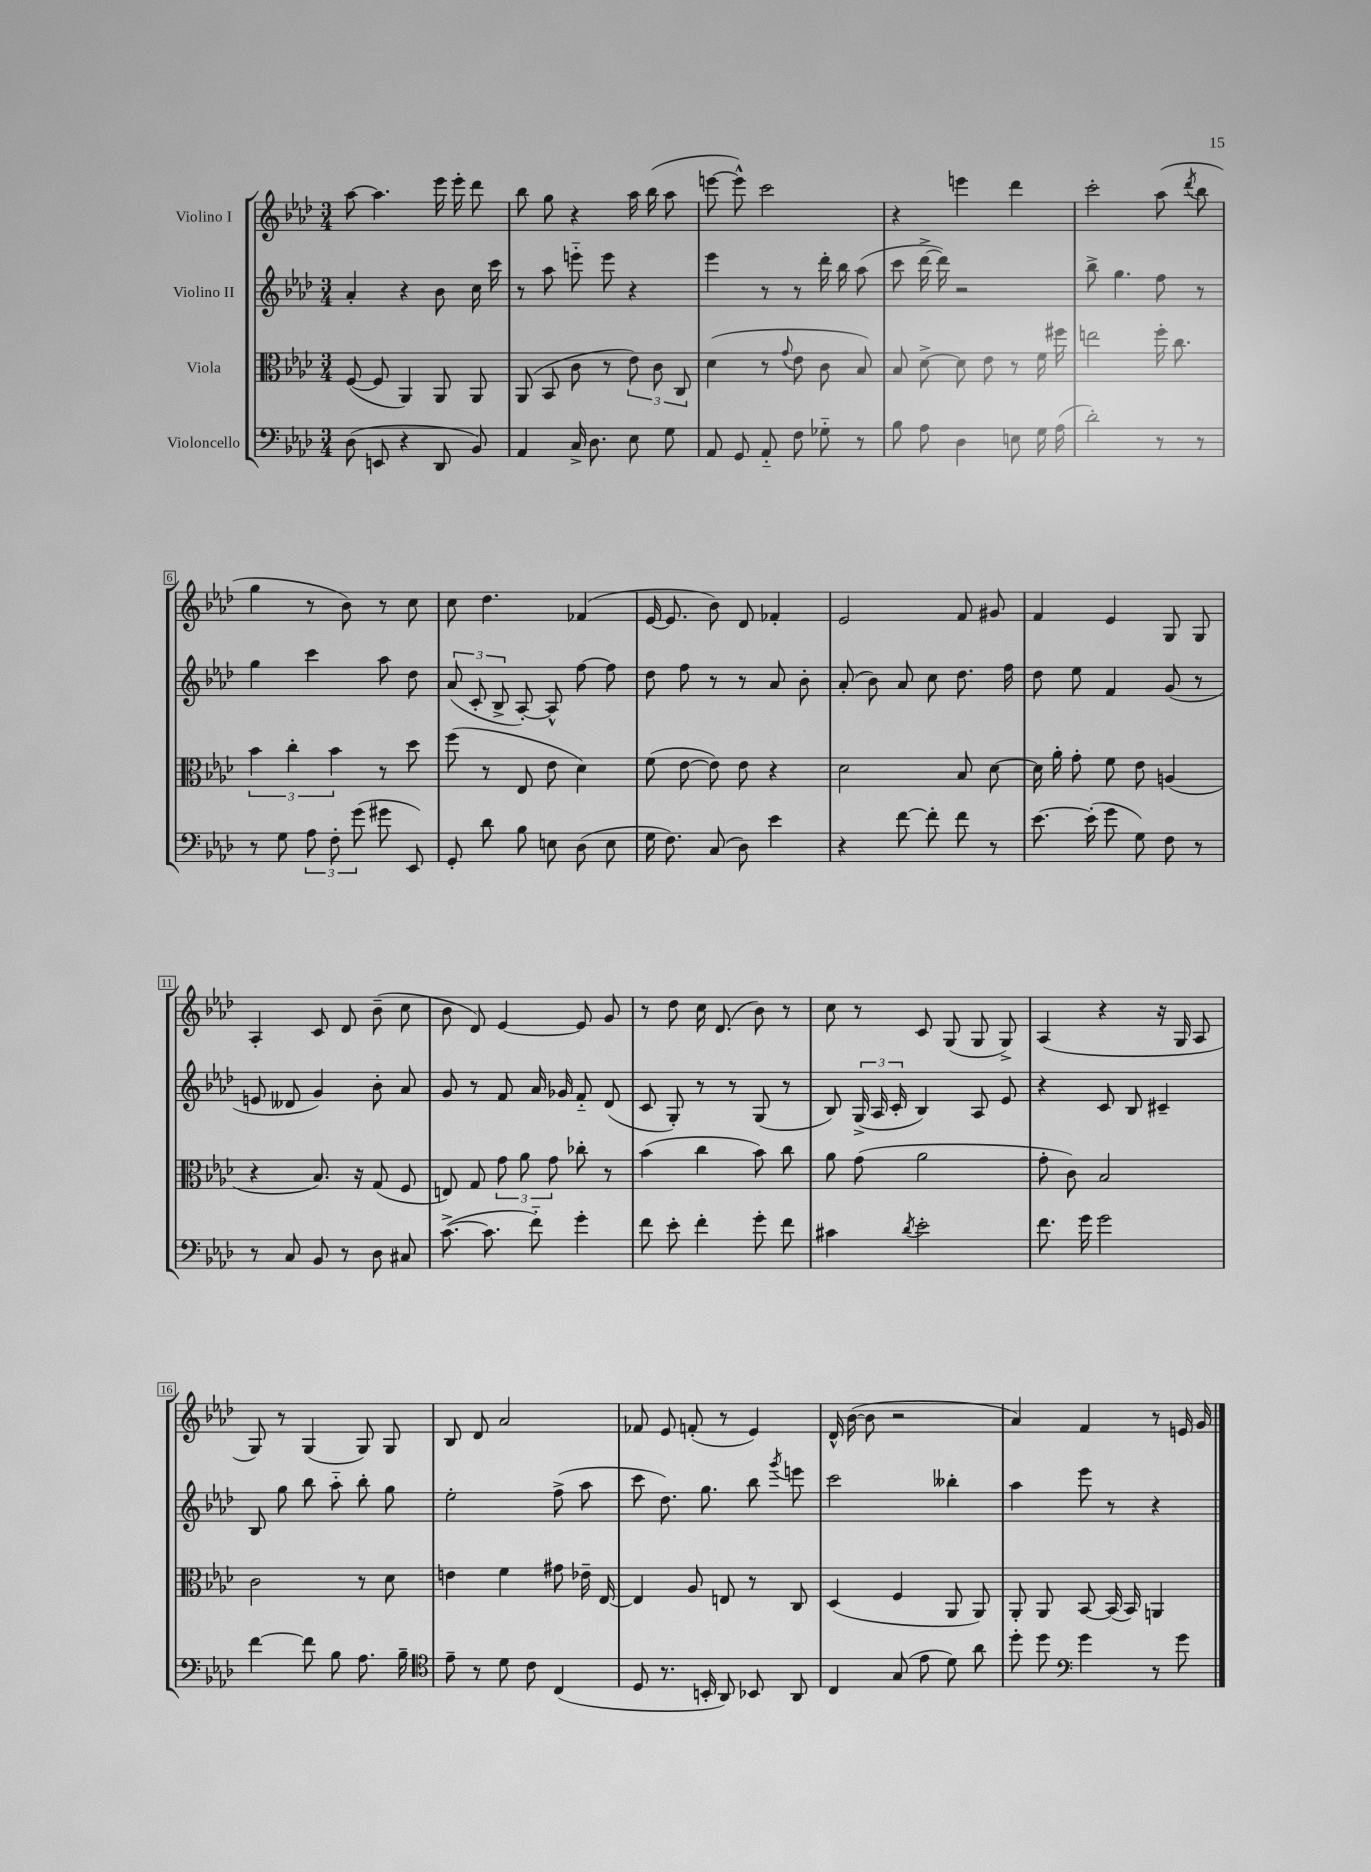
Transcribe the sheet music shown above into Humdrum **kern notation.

**kern	**kern	**kern	**kern
*part4	*part3	*part2	*part1
*staff4	*staff3	*staff2	*staff1
*I"Violoncello	*I"Viola	*I"Violino II	*I"Violino I
*clefF4	*clefC3	*clefG2	*clefG2
*k[b-e-a-d-]	*k[b-e-a-d-]	*k[b-e-a-d-]	*k[b-e-a-d-]
*M3/4	*M3/4	*M3/4	*M3/4
=1	=1	=1	=1
(8D-\	([8F/	4a-'/	[8aa-\
8EEn/	8F/]	.	4.aa-\]
4r	4AA-/)	4r	.
8DD-/	8AA-/	8b-\	16eee-\
.	.	.	16eee-'\
8BB-/)	8AA-/	16cc\	8ddd-\
.	.	16ccc\	.
=2	=2	=2	=2
4AA-/	(8AA-/	8r	8bb-\
.	8BB-/	8aa-\	8gg\
16C^/	8c\	8eeen\	4r
8.D-\	.	.	.
.	8r	8eee\	.
8E-\	12e-\)	4r	16aa-\
.	.	.	(16bb-\
.	12c\	.	.
8G\	.	.	8aa-\
.	12C/	.	.
=3	=3	=3	=3
8AA-/	(4d-\	4eee-\	[8eeen\
8GG/	.	.	8eee^^\])
8AA-/	8r	8r	2ccc\
.	8qqg/	.	.
8F\	8e-\	8r	.
8G-X\	8c\	16ddd-'\	.
.	.	16bb-\	.
8r	8B-/)	(8aa-\	.
=4	=4	=4	=4
8B-\	8B-/	8ccc\	4r
8A-\	[8d-^\	[16ddd-^\	.
.	.	16ddd-\])	.
4D-\	8d-\]	2r	4eeen\
.	8e-\	.	.
8En\	8r	.	4ddd-\
16G\	16f\	.	.
(16A-\	16ff#X\	.	.
=5	=5	=5	=5
2d-'\)	2een\	8bb-^\	2ccc'\
.	.	4.gg\	.
8r	16ff'\	8ff\	(8aa-\
.	8.cc\	.	.
.	.	.	8qddd-/
8r	.	8r	8bb-\
!!LO:LB:g=z
=6	=6	=6	=6
8r	6b-\	4gg\	4gg\
8G\	.	.	.
.	6cc'\	.	.
12A-\	.	4ccc\	8r
12F'\	6b-\	.	.
.	.	.	8b-\)
(12g\	.	.	.
8g#X\	8r	8aa-\	8r
8EE-/)	8dd-\	8dd-\	8cc\
=7	=7	=7	=7
8GG'/	(8ff\	(12a-/	8cc\
.	.	12c'/	.
8d-\	8r	.	4.dd-\
.	.	12B-^/	.
8B-\	8E-/	[8A-'/)	.
8En\	8e-\	8A-^^/]	.
(8D-\	4d-\)	[8ff\	(4f-X/
8E\	.	8ff\]	.
=8	=8	=8	=8
16G\	(8f\	8dd-\	[16e-/
8.F\)	.	.	8.e-/]
.	[8e-\	8ff\	.
(8C/	8e-\])	8r	8b-\)
8D-\)	8e-\	8r	8d-/
4e-\	4r	8a-/	4f-X'/
.	.	8b-'\	.
=9	=9	=9	=9
4r	2d-\	(8a-'/	2e-/
.	.	8b-\)	.
[8f\	.	8a-/	.
8f'\]	.	8cc\	.
8f\	8B-/	8.dd-\	8f/
8r	[8d-\	.	8g#X/
.	.	16ff\	.
=10	=10	=10	=10
[8.e-\	16d-\]	8dd-\	4f/
.	16a-'\	.	.
.	8g'\	8ee-\	.
(16e-'\]	.	.	.
8g\	8f\	4f/	4e-/
8G\)	8e-\	.	.
8F\	(4An/	(8g/	8G/
8r	.	8r	8G/
!!LO:LB:g=z
=11	=11	=11	=11
8r	4r	8en/	4A-'/
8C/	.	8d--X/	.
8BB-/	8.B-/)	4g/)	8c/
8r	.	.	8d-/
.	16r	.	.
8D-\	(8G/	8b-'\	(8b-~\
8C#X/	8F/	8a-/	8cc\
=12	=12	=12	=12
([8.c^\	8En/)	8g/	8b-\
.	8G/	8r	8d-/)
8.c\]	.	.	.
.	12g\	8f/	[4e-/
.	12a-\	.	.
8f\)	.	16a-/	.
.	12g\	.	.
.	.	16g-X/	.
4g'\	8cc-X'\	8f/	8e-/]
.	8r	(8d-/	8g/
=13	=13	=13	=13
8f\	(4b-\	8c/	8r
8e-'\	.	8G'/)	8dd-\
4f'\	4cc\	8r	16cc\
.	.	.	(8.d-/
.	.	8r	.
8g'\	8b-\)	(8G/	8b-\)
8f\	8cc\	8r	8r
=14	=14	=14	=14
4c#X\	8a-\	8B-/)	8cc\
.	(8g\	(24G^/	8r
.	.	24A-/	.
.	.	24c'/	.
8qd-/	.	.	.
2e-'\	2a-\	4B-/)	8c/
.	.	.	(8G/
.	.	8A-/	8G/
.	.	8e-/	8G^/)
=15	=15	=15	=15
8.f\	8g'\	4r	(4A-/
.	8c\)	.	.
16g\	.	.	.
2g\	2B-/	8c/	4r
.	.	8B-/	.
.	.	4c#X~/	16r
.	.	.	16G/
.	.	.	8A-/
!!LO:LB:g=z
=16	=16	=16	=16
[4f\	2c\	8B-/	8G/)
.	.	8gg\	8r
8f\]	.	8bb-\	(4G/
8B-\	.	8aa-\	.
8.A-\	8r	8bb-'\	8G/)
.	8d-\	8gg\	8G/
16B-~\	.	.	.
=17	=17	=17	=17
*clefC4	*	*	*
8e-~\	4en\	2ee-'\	8B-/
8r	.	.	8d-/
8d-\	4f\	.	2a-/
8c\	.	.	.
(4C/	8g#X\	(8ff^\	.
.	16e-X~\	8aa-\	.
.	[16E-/	.	.
=18	=18	=18	=18
8D-/	4E-/]	8ccc\	8f-X/
8.r	.	8.dd-\)	8e-/
.	8A-/	.	(8fn'/
16BBn'/	.	8.gg\	.
8AA-/)	8En/	.	8r
8BB-X/	8r	8bb-\	4e-/)
.	.	8qggg/	.
8AA-/	8C/	8eeen\	.
=19	=19	=19	=19
4C/	(4D-/	2ccc\	16d-^^/
.	.	.	([16b-\
.	.	.	8b-\]
(8G/	4F/	.	2r
8e-\	.	.	.
8d-\)	8AA-/	4bb--X'\	.
8a-\	8AA-/)	.	.
=20	=20	=20	=20
8dd-'\	8AA-'/	4aa-\	4a-/)
8dd-\	8AA-/	.	.
*clefF4	*	*	*
4g\	[8BB-/	8eee-\	4f/
.	(16BB-/]	8r	.
.	16BB-/)	.	.
8r	4AAn/	4r	8r
8g\	.	.	16en/
.	.	.	16g/
==	==	==	==
*-	*-	*-	*-
